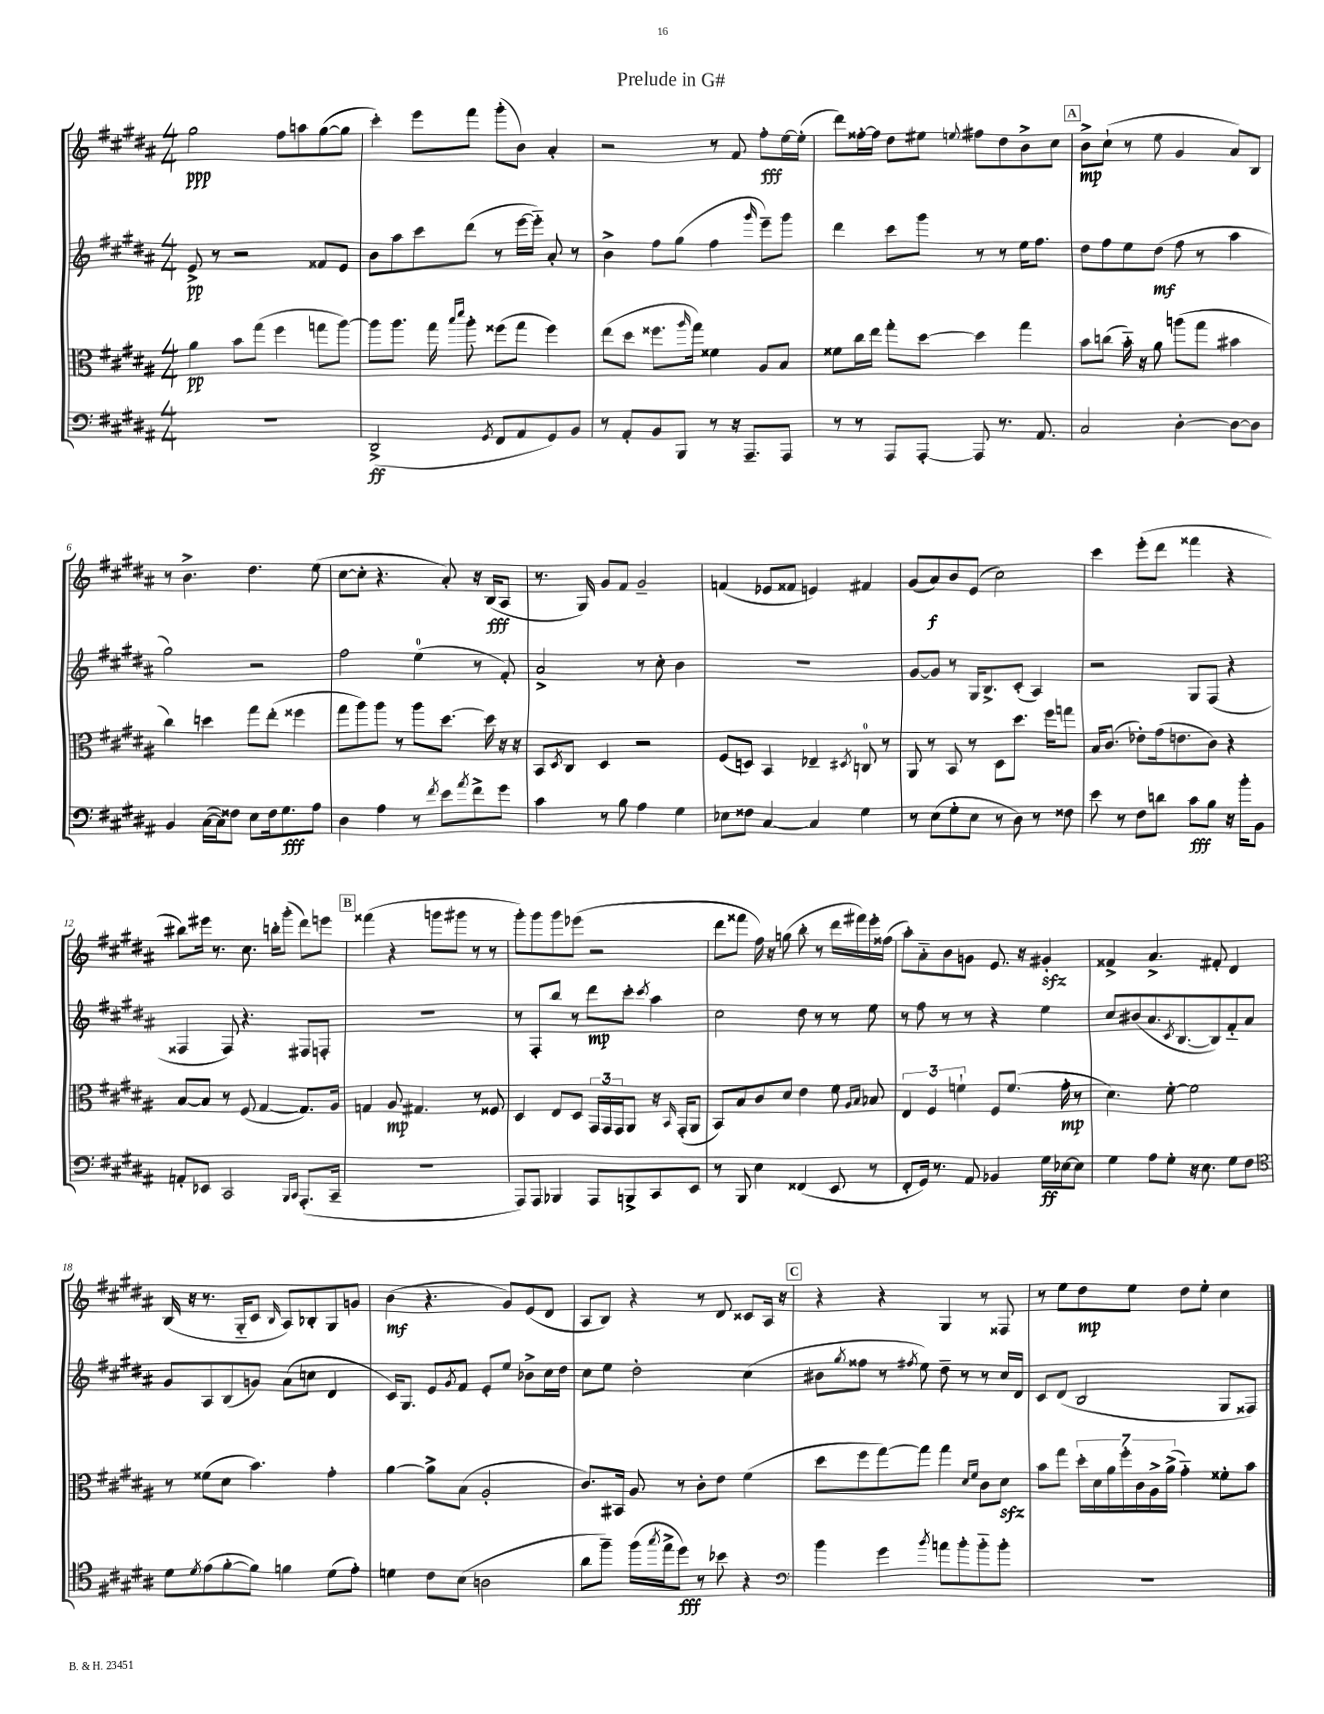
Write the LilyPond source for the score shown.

\header { title = "Prelude in G#" }
<<
\new StaffGroup <<
\new Staff = "s0" {
    \clef treble \key b \major \numericTimeSignature \time 4/4
    gis''2\ppp fis''8 a''8 gis''8~( gis''8 |
    cis'''4-.) e'''8 fis'''8 gis'''8-.( b'8) ais'4-. |
    r2 r8 fis'8 fis''8-.\fff e''16~ e''16-.( |
    dis'''8) fisis''16~-. fisis''16 dis''8 eis''8 \appoggiatura { e''8 } fis''8 dis''8 b'8-> cis''8 |
    \mark \markup { \box "A" } b'8->\mp cis''8-!( r8 e''8 gis'4 ais'8) b8 |
    r8 b'4.-> dis''4. e''8( |
    cis''8~ cis''8-. r4. ais'8-.) r16 b16\fff( ais8 |
    r8. gis16) gis'8 fis'8 gis'2-- |
    f'4( ees'8 fisis'8 e'4) fis'4 |
    gis'8( ais'8\f) b'8 e'8( cis''2) |
    cis'''4 e'''8-.( dis'''8 fisis'''4 r4 |
    bis''8) eis'''16 r8. cis''8. b''16-. gis'''8-.( dis'''8) e'''8 |
    \mark \markup { \box "B" } fisis'''4( r4 g'''8 gis'''8 r8 r8 |
    gis'''8-.) gis'''8 gis'''8 ees'''8( r2 |
    dis'''8 fisis'''8 fis''16) r16 g''8( b''8-. r8 dis'''16 fis'''16) e'''16-. fisis''16( |
    ais''8-.) ais'8-_ b'8 g'8 e'8. r16 gis'4-.\sfz |
    fisis'4-> ais'4.-> fis'8-. dis'4 |
    b16( r16 r8. gis16-_ cis'8 \grace { b16 } ais8) bes8-. gis8 g'8 |
    b'4\mf( r4. gis'8) e'8( dis'8 |
    ais8 b8) r4 r8 dis'8 cisis'8 ais16 r16 |
    \mark \markup { \box "C" } r4 r4 gis4 r8 fisis8 |
    r8 e''8 dis''8\mp e''8 dis''8 e''8-. cis''4 \bar "|." |
}
\new Staff = "s1" {
    \clef treble \key b \major \numericTimeSignature \time 4/4
    e'8->\pp r8 r2 fisis'8 e'8 |
    b'8 ais''8 cis'''8 dis'''8( r8 e'''16~ e'''16-_) ais'8-. r8 |
    b'4-> fis''8 gis''8( fis''4 \grace { gis'''16 } e'''8--) gis'''8 |
    dis'''4 cis'''8 gis'''8 r8 r8 e''16 fis''8. |
    \mark \markup { \box "A" } dis''8 fis''8 e''8 dis''8\mf( fis''8 r8 ais''4 |
    gis''2) r2 |
    fis''2 e''4-0( r8 fis'8-.) |
    ais'2-> r8 cis''8-. b'4 |
    R1 |
    gis'8~ gis'8 r8 gis16 b8.-> cis'8-.( ais4) |
    r2 gis8 fis8( r4 |
    fisis4 fisis8) r4. fis8 f8-. |
    \mark \markup { \box "B" } R1 |
    r8 fis8-. b''8 r8 dis'''8\mp cis'''8-. \acciaccatura { cis'''8 } ais''4 |
    cis''2 dis''8 r8 r8 e''8 |
    r8 fis''8 r8 r8 r4 e''4 |
    cis''8 bis'8( ais'8. \acciaccatura { cis'8 } b8.~ b8) fis'8-_ ais'8 |
    gis'8 ais8 b8( g'8) ais'8( c''8 dis'4 |
    cis'16) gis8. e'8 \acciaccatura { gis'8 } fis'8 e'8-. e''8 bes'8-> cis''16 dis''16 |
    cis''8 e''8 dis''2-. cis''4( |
    \mark \markup { \box "C" } bis'8 \acciaccatura { gis''8 } fisis''8 r8 \acciaccatura { fis''8 } e''8) dis''8-- r8 r8 cis''16 dis'16 |
    cis'8 dis'8( b2 gis8 fisis8) \bar "|." |
}
\new Staff = "s2" {
    \clef alto \key b \major \numericTimeSignature \time 4/4
    ais'4\pp b'8 gis''8( fis''4 g''8 ais''8~) |
    ais''8 ais''8. gis''16 \grace { b''16 dis'''16 } ais''8-. fisis''8( gis''8 fisis''4) |
    e''8( dis''8 fisis''8. \grace { ais''16 } gis''16) fisis'4 ais8 b8 |
    fisis'8 cis''16 e''16 gis''8-. dis''8~ dis''4 gis''4 |
    \mark \markup { \box "A" } b'8 c''8( b'16-_) r16 ais'8 a''8( gis''8 bis'4 |
    cis''4) d''4 gis''8 e''8-.( fisis''4 |
    gis''8 ais''8) ais''8 r8 ais''8 dis''8.~ dis''16 r16 r16 |
    b,8 \acciaccatura { dis8 } cis8 dis4 r2 |
    fis8( d8) b,4 ees4-- \acciaccatura { dis8 } c8-0 r8 |
    ais,8 r8 b,8 r8 dis8 dis''8. fis''16 g''8 |
    b16 cis'8.( ees'8-.) gis'16( e'8. cis'8) r4 |
    b8~ b8 r8 fis8( gis4~ gis8.) ais16 |
    \mark \markup { \box "B" } g4 ais8\mp gis4. r8 fisis8 |
    dis4 e8 dis8 \tuplet 3/2 { gis,16 gis,16 gis,16 } ais,8 r16 \grace { b,16 } gis,16-.( ais,8 |
    b,8) b8 cis'8 dis'8 e'4 fis'8 \grace { ais16 b16 } bes8 |
    \tuplet 3/2 { e4 fis4 f'4-! } fis8 f'8.( gis'16-.\mp r8 |
    dis'4.) fis'8~-. fis'2 |
    r8 fisis'8( dis'8 b'4.) gis'4-. |
    ais'4~ ais'8-> b8( ais2-. |
    cis'8.) bis,16 ais8 r8 cis'8-. e'8 fis'4( |
    \mark \markup { \box "C" } dis''8 fis''8 gis''8~) gis''8 gis''4 \grace { dis'16 fis'16 } cis'8 dis'8\sfz |
    b'8 gis''8 \tuplet 7/4 { dis''16-. dis'16 ais'16 fis''16-. cis'16 ais16-> ais'16->( } gis'4-_) fisis'8-. b'8 \bar "|." |
}
\new Staff = "s3" {
    \clef bass \key b \major \numericTimeSignature \time 4/4
    R1 |
    dis,2->\ff( \acciaccatura { gis,8 } fis,8 ais,8 gis,8) b,8 |
    r8 ais,8-. b,8 b,,8 r8 r16 ais,,8.-- ais,,8 |
    r8 r8 ais,,8 ais,,8~-. ais,,8 r8. ais,8. |
    \mark \markup { \box "A" } cis2 dis4~-. dis8~ dis8 |
    b,4 cis16~( cis16) fisis8 e8 fisis16 gis8.\fff ais8 |
    dis4 ais4 r8 \acciaccatura { fis'8 } e'8 \acciaccatura { ais'8 } fis'8-> gis'8 |
    cis'4 r8 b8 ais4 gis4 |
    ees8 fisis8 cis4~ cis4 gis4 |
    r8 e8( gis8-. e8 r8 dis8) r8 fisis8 |
    e'8 r8 fis8 d'8 cis'8\fff b8 r16 b'16-. b,8 |
    a,8-. ees,8 cis,2 \grace { b,,16 cis,16 } ais,,8.-.( cis,16-- |
    \mark \markup { \box "B" } R1 |
    ais,,8) ais,,8 bes,,4 ais,,8 b,,8-> cis,8 e,8 |
    r8 b,,8 e4 fisis,4( e,8 r8 |
    fis,8-. gis,16) r8. ais,8 bes,4 gis16\ff ees16~ ees8 |
    gis4 ais8 gis8-. r16 e8. gis8 fis8 |
    \clef tenor dis'8 \acciaccatura { dis'8 } e'8( fis'8~-. fis'8) f'4 dis'8( e'8-.) |
    d'4 cis'8 b8( a2 |
    ais'8 fis''8--) fis''16( \acciaccatura { gis''8 } e''16-> dis''8\fff) r8 bes'8 r4 |
    \mark \markup { \box "C" } \clef bass b'4 gis'4 \acciaccatura { b'8 } a'8 b'8-. b'8-_ b'8-. |
    R1 \bar "|." |
}
>>
>>
